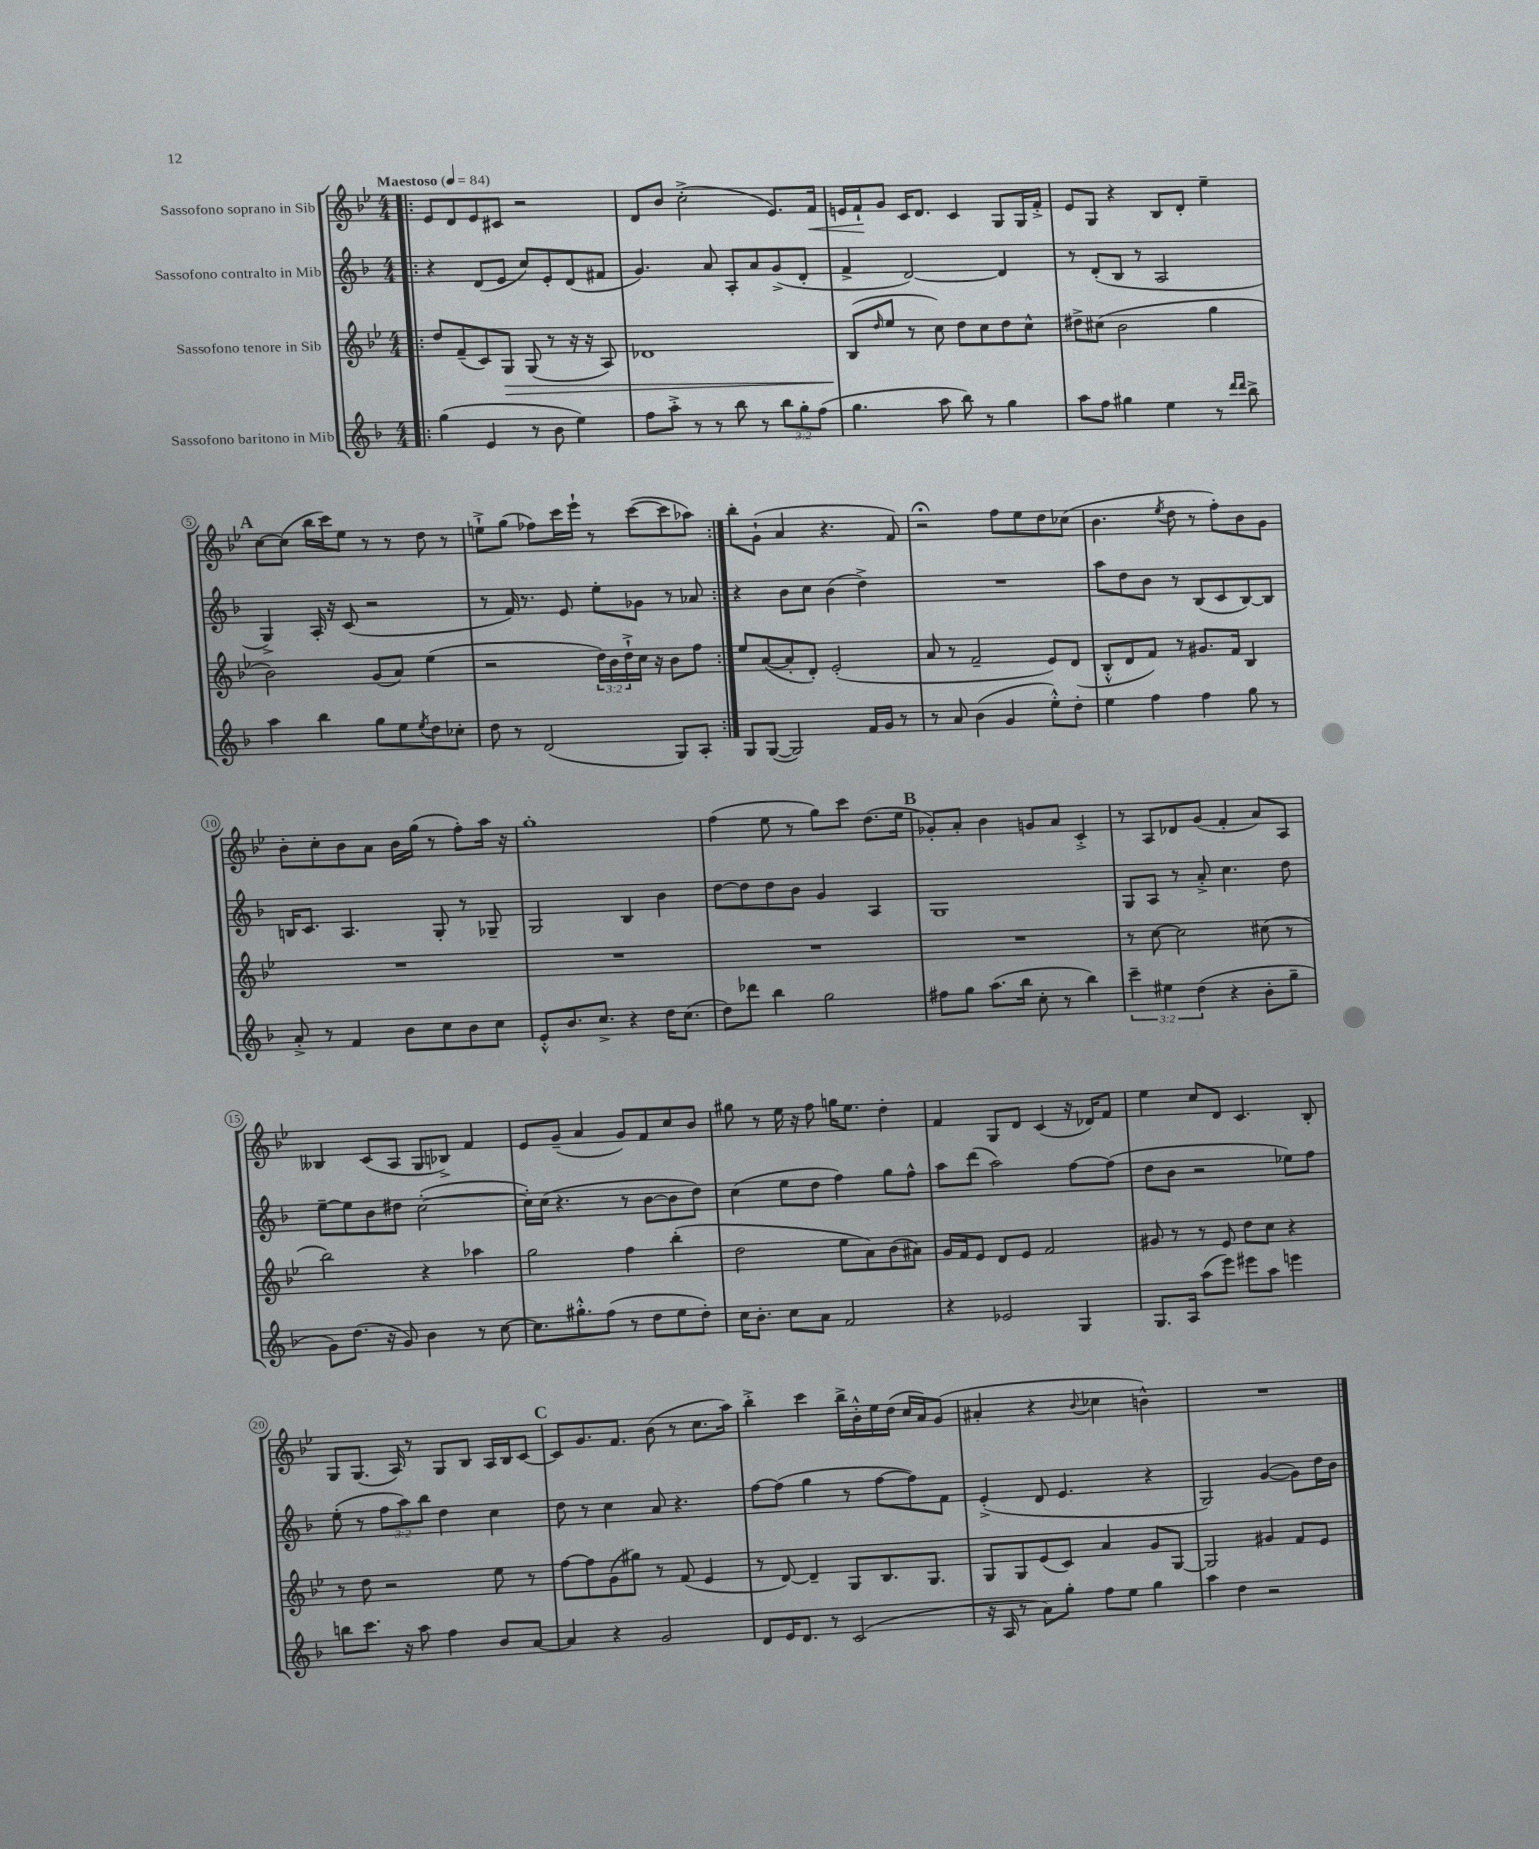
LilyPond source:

<<
\new StaffGroup <<
\new Staff = "s0" \with { instrumentName = "Sassofono soprano in Sib" } {
    \clef treble \key bes \major \numericTimeSignature \time 4/4 \tempo "Maestoso" 4 = 84
    \repeat volta 2 { \bar ".|:" ees'8 d'8 ees'8 cis'8 r2 |
    d'8 bes'8 c''2-.->( ees'8.) f'16\< |
    e'16 f'16-!\! g'8 c'16 d'8. c'4 g8 g16 f'16-.-> |
    ees'8 g8 r4 bes8 d'8-. ees''4-- |
    \mark \markup { \bold "A" } c''8~ c''8( bes''16 c'''16) ees''8 r8 r8 d''8 r8 |
    e''8-!-> g''8( fes''8) c'''16 ees'''16-! r8 c'''8~( c'''8 aes''8) | }
    bes''8-. g'8-!( a'4 r4. f'8) |
    r2\fermata f''8 ees''8 d''8 ces''8( |
    bes'4. \acciaccatura { ees''8 } d''8 r8 f''8-.) bes'8 g'8 |
    bes'8-. c''8-. bes'8 a'8 bes'16 g''16( r8 f''8-.) a''16 r16 |
    g''1-. |
    f''4( ees''8 r8 g''8) c'''8 d''8.( ees''16 |
    \mark \markup { \bold "B" } ges'8-.) a'8-. bes'4 g'8 a'8 c'4-.-> |
    r8 a8 des'8 g'8( f'4-. a'8) a8 |
    beses4 c'8( a8 g8 bes8->) f'4 |
    ees'8 g'8--( a'4 g'8) f'8 c''8 bes'8 |
    gis''8 r8 ees''16 r16 f''8 g''16 ees''8. d''4-. |
    f'4 g8 d'8 c'4( r16 des'16) f'8 |
    ees''4 c''8 d'8 c'4. bes8-. |
    g8 g8.( a16) r8 g8 bes8 a16 bes16 c'8~ |
    \mark \markup { \bold "C" } c'8 g'8. f'8. bes'8( r8 c''8. a''16) |
    bes''4-.-> c'''4 bes''16-> bes'16-.-^ ees''16 d''16( c''16 a'16) g'8( |
    ais'4-. r4 \appoggiatura { bes'8 } ces''4 b'4-^) |
    R1 \bar "|." |
}
\new Staff = "s1" \with { instrumentName = "Sassofono contralto in Mib" } {
    \clef treble \key f \major \numericTimeSignature \time 4/4 \override Staff.TupletNumber.text = #tuplet-number::calc-fraction-text
    \repeat volta 2 { \bar ".|:" r4 d'8( e'8 c''8) e'8-. d'8( fis'8 |
    g'4.) a'8 a8-. a'8 g'8->( d'8-. |
    f'4-> d'2~) d'4 |
    r8 d'8-.( bes8 r8 a2 |
    \mark \markup { \bold "A" } g4->) a16-. r16 c'8( r2 |
    r8 f'16) r8. e'8 e''8-. ges'8 r8 aes'8 | }
    r4 bes'8 c''8 bes'4( d''4->) |
    R1 |
    a''8 d''8 bes'8 r8 bes8( c'8 bes8~) bes8 |
    b16 c'8. a4. g8-. r8 ges8-- |
    g2 bes4 bes'4 |
    d''8~ d''8 d''8 bes'8 g'4 a4 |
    \mark \markup { \bold "B" } g1 |
    g8 a8 r8 a'8-.-> c''4. d''8 |
    e''8~-- e''8 bes'8 dis''8 c''2~-.( |
    c''16-.) c''16( r4. r8 bes'8~ bes'8 d''8) |
    c''4( e''8 d''8 f''4) g''8 f''8-^ |
    a''8 d'''8( a''2) f''8~ f''8( |
    d''8 bes'8 r2 ees''8) f''8 |
    e''8-.( r8 \tuplet 3/2 { f''8 a''8) bes''8 } d''4 c''4 |
    \mark \markup { \bold "C" } d''8 r8 c''4 a'8 r4. |
    f''8~ f''8( g''4 r8 f''8~ f''8) f'8 |
    e'4-.->( d'8 e'4. r4 |
    g2) g'4~( g'8) d''16 bes'16 \bar "|." |
}
\new Staff = "s2" \with { instrumentName = "Sassofono tenore in Sib" } {
    \clef treble \key bes \major \numericTimeSignature \time 4/4 \override Staff.TupletNumber.text = #tuplet-number::calc-fraction-text
    \repeat volta 2 { \bar ".|:" d''8 f'8--( c'8) g8\> g8( r8 r16 r16 a8) |
    des'1 |
    bes8\!( \grace { d''16 } ees''8 r8 c''8) d''8 c''8 d''8 c''8-^ |
    dis''8-> cis''8( bes'2 g''4 |
    \mark \markup { \bold "A" } bes'2) g'8( a'8) ees''4( |
    r2 \tuplet 3/2 { d''16) bes'16 d''16-!-> } c''16 r16 bes'8 f''8 | }
    ees''8 a'8~( a'8-. d'8-.) ees'2-.( |
    a'8 r8 f'2-- ees'8) d'8( |
    bes8-.-^ d'8 f'8) r8 gis'8. f'16 bes4 |
    R1 |
    R1 |
    R1 |
    \mark \markup { \bold "B" } R1 |
    r8 c''8~ c''2 cis''8( r8 |
    bes''2) r4 aes''4 |
    g''2 f''4 bes''4-.( |
    d''2 ees''8 a'8) bes'8( ais'8) |
    g'16 f'16 ees'8 d'8 ees'8 f'2 |
    gis'8 r8 r8 ees'8 d''8 c''8 r4 |
    r8 d''8 r2 ees''8 r8 |
    \mark \markup { \bold "C" } f''8~ f''8 g'8( gis''8) r8 f'8( ees'4 |
    r8 d'8~) d'4-- g8 bes8. g8. |
    g8 g8 ees'8( c'8) a'4 g'8 g8~ |
    g2 gis'4 f'8 ees'8 \bar "|." |
}
\new Staff = "s3" \with { instrumentName = "Sassofono baritono in Mib" } {
    \clef treble \key f \major \numericTimeSignature \time 4/4 \override Staff.TupletNumber.text = #tuplet-number::calc-fraction-text
    \repeat volta 2 { \bar ".|:" g''4( e'4 r8 bes'8 e''4) |
    f''8 a''8-.-> r8 r8 bes''8 r8 \tuplet 3/2 { bes''8 g''8-. f''8( } |
    g''4. a''8 bes''8) r8 g''4 |
    a''8 f''8 gis''4 e''4 r8 \grace { d'''16 d'''16 } bes''8-> |
    \mark \markup { \bold "A" } a''4 bes''4 g''8 e''8 \acciaccatura { e''8 } d''8 ces''8-. |
    d''8 r8 d'2( g8) a8-. | }
    g8 g8~( g2) f'16 g'16 r8 |
    r8 a'8 bes'4( g'4 e''8-.-^) d''8-. |
    e''4 f''4 f''4 g''8 r8 |
    a'8-.-> r8 f'4 bes'8 c''8 bes'8 c''8 |
    e'8-.-^ bes'8. c''8.-> r4 d''16 c''8.( |
    d''8) des'''8 bes''4 g''2 |
    \mark \markup { \bold "B" } fis''8 g''8 a''8.( bes''16 c''8-. r8 bes''4) |
    \tuplet 3/2 { c'''4-- eis''4 d''4( } r4 bes'8-. g''8-- |
    g'8) d''8.( r16 g'8) bes'4 r8 c''8~ |
    c''8. gis''8.-.-^ f''8( r8 d''8 e''8 d''8-.) |
    c''16 bes'8.-. c''8 a'8 f'2 |
    r4 ees'2 g4 |
    g8. a16 a''8( e'''8) eis'''8 a''8 e'''4 |
    b''8 c'''8. r16 a''8 f''4 bes'8 a'8~ |
    \mark \markup { \bold "C" } a'4 r4 g'2 |
    d'8 e'16 d'8. r8 c'2( |
    r16 a16 r8 a'8) g''8-. f''8 e''8 g''4 |
    a''4 d''4 r2 \bar "|." |
}
>>
>>
\layout { \context { \Score \override BarNumber.stencil = #(make-stencil-circler 0.1 0.3 ly:text-interface::print) } }
